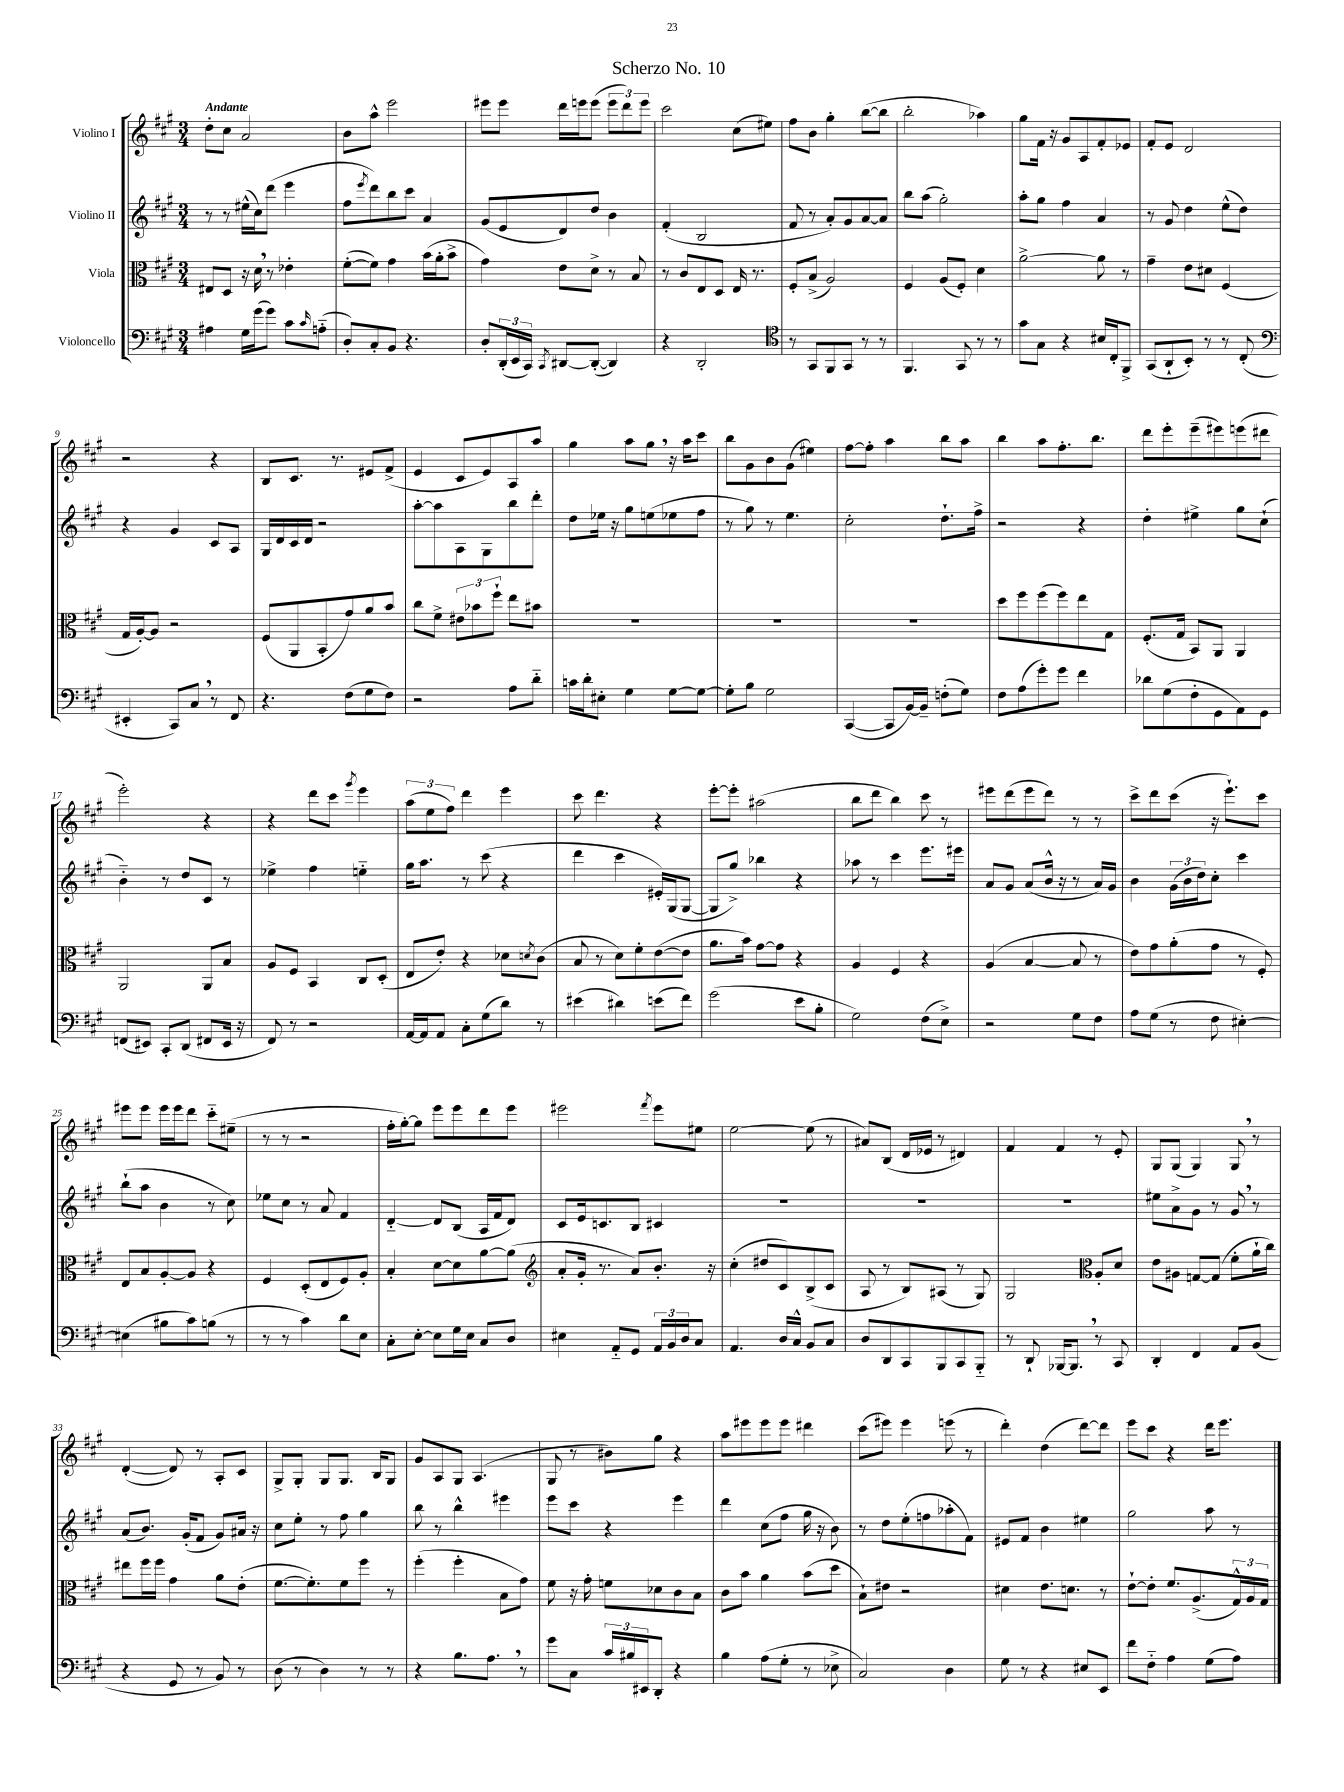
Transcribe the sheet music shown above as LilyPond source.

\header { title = "Scherzo No. 10" }
<<
\new StaffGroup <<
\new Staff = "s0" \with { instrumentName = "Violino I" } {
    \clef treble \key a \major \numericTimeSignature \time 3/4 \tempo "Andante"
    d''8-. cis''8 a'2 |
    b'8 a''8-^ e'''2 |
    eis'''8 eis'''8 d'''16 e'''16 e'''8( \tuplet 3/2 { e'''8 d'''8) e'''8 } |
    cis'''2 cis''8( eis''8) |
    fis''8 b'8 gis''4-. b''8~( b''8 |
    b''2-. aes''4) |
    gis''8 fis'16 r16 gis'8 a8 fis'8-. ees'8 |
    fis'8-. e'8 d'2 |
    r2 r4 |
    b8 cis'8. r8. eis'8 fis'8->( |
    e'4 cis'8 e'8) a8 a''8 |
    gis''4 a''8 gis''8 \breathe r16 a''16 cis'''8 |
    b''8 gis'8 b'8 gis'8( eis''4) |
    fis''8~ fis''8-. a''4 b''8 a''8 |
    b''4 a''8 fis''8.-. b''8. |
    d'''8 e'''8-. e'''8--( eis'''8) e'''8( dis'''8 |
    e'''2-.) r4 |
    r4 d'''8 cis'''8 \acciaccatura { gis'''8 } e'''4 |
    \tuplet 3/2 { a''8( e''8 fis''8) } d'''4 e'''4 |
    cis'''8 d'''4. r4 |
    e'''8~-. e'''8-. ais''2( |
    b''8 d'''8 b''4) cis'''8 r8 |
    eis'''8 d'''8( eis'''8 d'''8) r8 r8 |
    cis'''8-> d'''8 cis'''8( r16 e'''8.-!) cis'''8 |
    eis'''8 eis'''8 eis'''16 eis'''16 d'''8 cis'''8-_ eis''8--( |
    r8 r8 r2 |
    fis''16-. gis''16~-.) gis''8 e'''8 e'''8 d'''8 e'''8 |
    eis'''2 \acciaccatura { fis'''8 } eis'''8 eis''8 |
    e''2~ e''8( r8 |
    ais'8) b8( d'16 ees'16 r8 dis'4) |
    fis'4 fis'4 r8 e'8-. |
    gis8 gis8( gis4) gis8 \breathe r8 |
    d'4~-.( d'8) r8 a8-. cis'8 |
    gis8-> gis8-. gis8 gis8. b16 gis8 |
    gis'8 a8 gis8 a4.( |
    gis8 r8 bis'8) gis''8 r4 |
    a''8 eis'''8 eis'''8 eis'''8 dis'''4 |
    cis'''8( eis'''8) eis'''4 e'''8( r8 |
    d'''4-.) d''4( d'''8~) d'''8 |
    e'''8 cis'''8 r4 d'''16 e'''8. \bar "|." |
}
\new Staff = "s1" \with { instrumentName = "Violino II" } {
    \clef treble \key a \major \numericTimeSignature \time 3/4
    r8 r8 eis''16-^( cis''16) d'''8( e'''4 |
    fis''8 \acciaccatura { e'''8 } d'''8) b''8 cis'''8 a'4 |
    gis'8( e'8 d'8) d''8 b'4 |
    fis'4-.( b2 |
    fis'8 r8 a'8-.) gis'8 a'8~ a'8 |
    b''8 a''8( gis''2-.) |
    a''8-. gis''8 fis''4 a'4 |
    r8 gis'8 d''4 e''8-^( d''8) |
    r4 gis'4 cis'8 a8 |
    gis16 d'16 cis'16 d'16 r2 |
    a''8~-. a''8 a8 gis8 b''8 d'''8-. |
    d''8 ees''16 r16 gis''8 e''8( ees''8 fis''8 |
    r8 gis''8) r8 e''4. |
    cis''2-. d''8.-! fis''16-> |
    r2 r4 |
    d''4-. eis''4-> gis''8 cis''8-!( |
    b'4-_) r8 d''8 cis'8 r8 |
    ees''4-> fis''4 e''4-_ |
    gis''16 a''8. r8 cis'''8( r4 |
    d'''4 cis'''4 eis'16-.) gis16( gis8~ |
    gis8 gis''8->) bes''4 r4 |
    aes''8 r8 cis'''4 e'''8. eis'''16 |
    a'8 gis'8 a'8( b'16-^ r16 r8 a'16) gis'16 |
    b'4 \tuplet 3/2 { gis'16( b'16 d''16) } cis''8-. cis'''4 |
    b''8-!( a''8 b'4 r8 cis''8) |
    ees''8 cis''8 r8 a'8 fis'4 |
    d'4~-_ d'8 b8( a16 fis'16 d'8) |
    cis'8 e'16 c'8. b8 cis'4 |
    R2. |
    R2. |
    R2. |
    eis''8 a'8-> gis'8 r8 gis'8 \breathe r8 |
    a'8( b'8.) gis'16-.( fis'8 gis'8) ais'16 r16 |
    cis''8 e''8-. r8 fis''8 gis''4 |
    b''8 r8 b''4-^ eis'''4 |
    e'''8 cis'''8 r4 e'''4 |
    d'''4 cis''8( fis''8 gis''16 r16 b'8) |
    r8 d''8 e''8-.( f''8 aes''8-. fis'8) |
    eis'8 fis'8 b'4 eis''4 |
    gis''2 a''8 r8 \bar "|." |
}
\new Staff = "s2" \with { instrumentName = "Viola" } {
    \clef alto \key a \major \numericTimeSignature \time 3/4
    eis8 d8 r16 d'16 \breathe r8 ees'4-. |
    fis'8~-.( fis'8) gis'4 b'16( a'16-. b'8-> |
    gis'4) e'8 d'8-> r8 b8 |
    r8 cis'8 e8 d8 e16 r8. |
    fis8-. b8->( a2) |
    fis4 a8( fis8-.) d'4 |
    a'2~-> a'8 r8 |
    gis'4-- e'8 dis'8 fis4( |
    gis16 a16~-.) a8 r2 |
    fis8( a,8 b,8-. gis'8) a'8 b'8 |
    cis''8 fis'8-> \tuplet 3/2 { eis'8 bes'8 fis''8-! } e''8 bis'8 |
    R2. |
    R2. |
    R2. |
    d''8 fis''8 fis''8( fis''8) e''8 gis8 |
    fis8.-.( gis16 b,8) a,8 a,4 |
    a,2 a,8 b8 |
    a8 fis8 b,4 cis8 d8-.( |
    e8 e'8-.) r4 des'8 \acciaccatura { d'8 } cis'8( |
    b8 r8 d'8) fis'8-. e'8~( e'8 |
    a'8. b'16) gis'8~ gis'8 r4 |
    a4 fis4 r4 |
    a4( b4~ b8 r8 |
    e'8) gis'8 a'8-.( gis'8 r8 fis8-.) |
    e8 b8 a8~-. a8 r4 |
    fis4 d8-.( e8 fis8) a8-. |
    b4-. d'8~ d'8 a'8~ a'8( |
    \clef treble a'8-. gis'16-. r8. a'8) b'8.-. r16 |
    cis''4-.( dis''8 cis'8) b8->( cis'8 |
    a8 r8 b8) ais8( r8 gis8) |
    gis2 \clef alto a8-. d'8 |
    e'8 ais8 g8~ g8( fis'8-. a'16-! cis''16) |
    eis''8 fis''16 fis''16 gis'4 a'8 e'8-.( |
    fis'8.~ fis'8.-.) fis'8 fis''8 r8 |
    fis''4-.( fis''4-. b8 gis'8) |
    fis'8 r16 gis'16-. f'8 des'8 cis'8 b8 |
    cis'8 b'8 a'4 b'8( d''8 |
    b8-!) eis'8 r2 |
    dis'4 e'8. d'8. r8 |
    e'8~-! e'8-. fis'8. a8.->( \tuplet 3/2 { gis16-^) a16 gis16 } \bar "|." |
}
\new Staff = "s3" \with { instrumentName = "Violoncello" } {
    \clef bass \key a \major \numericTimeSignature \time 3/4
    ais4 gis16 gis'16( gis'8) cis'8 \grace { cis'16 } a8-_( |
    d8-.) cis8-. b,8 r4. |
    d8-. \tuplet 3/2 { d,16-.( e,16 cis,16) } \acciaccatura { cis,8 } dis,8~ dis,8~-.( dis,4) |
    r4 d,2-. |
    \clef tenor r8 gis,8 fis,8 gis,8 r8 r8 |
    fis,4. gis,8 r8 r8 |
    gis'8 gis8 r4 bis16 cis16-. fis,8-> |
    gis,8( a,8-! b,8-.) r8 r8 cis8-.( |
    \clef bass eis,4-. cis,8) cis8 \breathe r8 fis,8 |
    r4. fis8( gis8 fis8) |
    r2 a8 d'8-_ |
    c'16 d'16-. eis8-. gis4 gis8~ gis8~ |
    gis8-. b8 gis2 |
    cis,4~( cis,8 b,16~) b,16-- f8-.( gis8) |
    fis8 a8( gis'8-.) gis'8 fis'4 |
    des'8 gis8( fis8-. gis,8 a,8) gis,8 |
    f,8( eis,8) cis,8-. d,8( fis,8 eis,16 r16 |
    fis,8) r8 r2 |
    a,16~ a,16 a,8 cis8-. gis8( d'8) r8 |
    eis'4( dis'4) e'8( fis'8) |
    gis'2( e'8 b8-. |
    gis2) fis8( e8->) |
    r2 gis8 fis8 |
    a8 gis8( r8 fis8 eis4~-.) |
    eis4( bis8 cis'8) b8( r8 |
    r8 r8 cis'4) d'8 e8 |
    cis8-. e8~-. e8 gis16 e16 cis8 d8 |
    eis4 a,8-_ gis,8 \tuplet 3/2 { a,16 b,16 d16 } cis8 |
    a,4. d16 cis16-^ b,8 cis8 |
    d8 d,8 cis,8 b,,8 cis,8 b,,8-_ |
    r8 d,8-! bes,,16~ bes,,8. \breathe r8 cis,8 |
    d,4-. fis,4 a,8 b,8( |
    r4 gis,8 r8 b,8) r8 |
    d8( r8 d4) r8 r8 |
    r4 b8. a8. \breathe r8 |
    gis'8 cis8 \tuplet 3/2 { cis'16 bis16 eis,16 } d,8-. r4 |
    b4 a8( gis8-. r8 ees8-> |
    cis2) d4 |
    gis8 r8 r4 eis8 e,8 |
    fis'8 fis8-_ a4 gis8( a8) \bar "|." |
}
>>
>>
